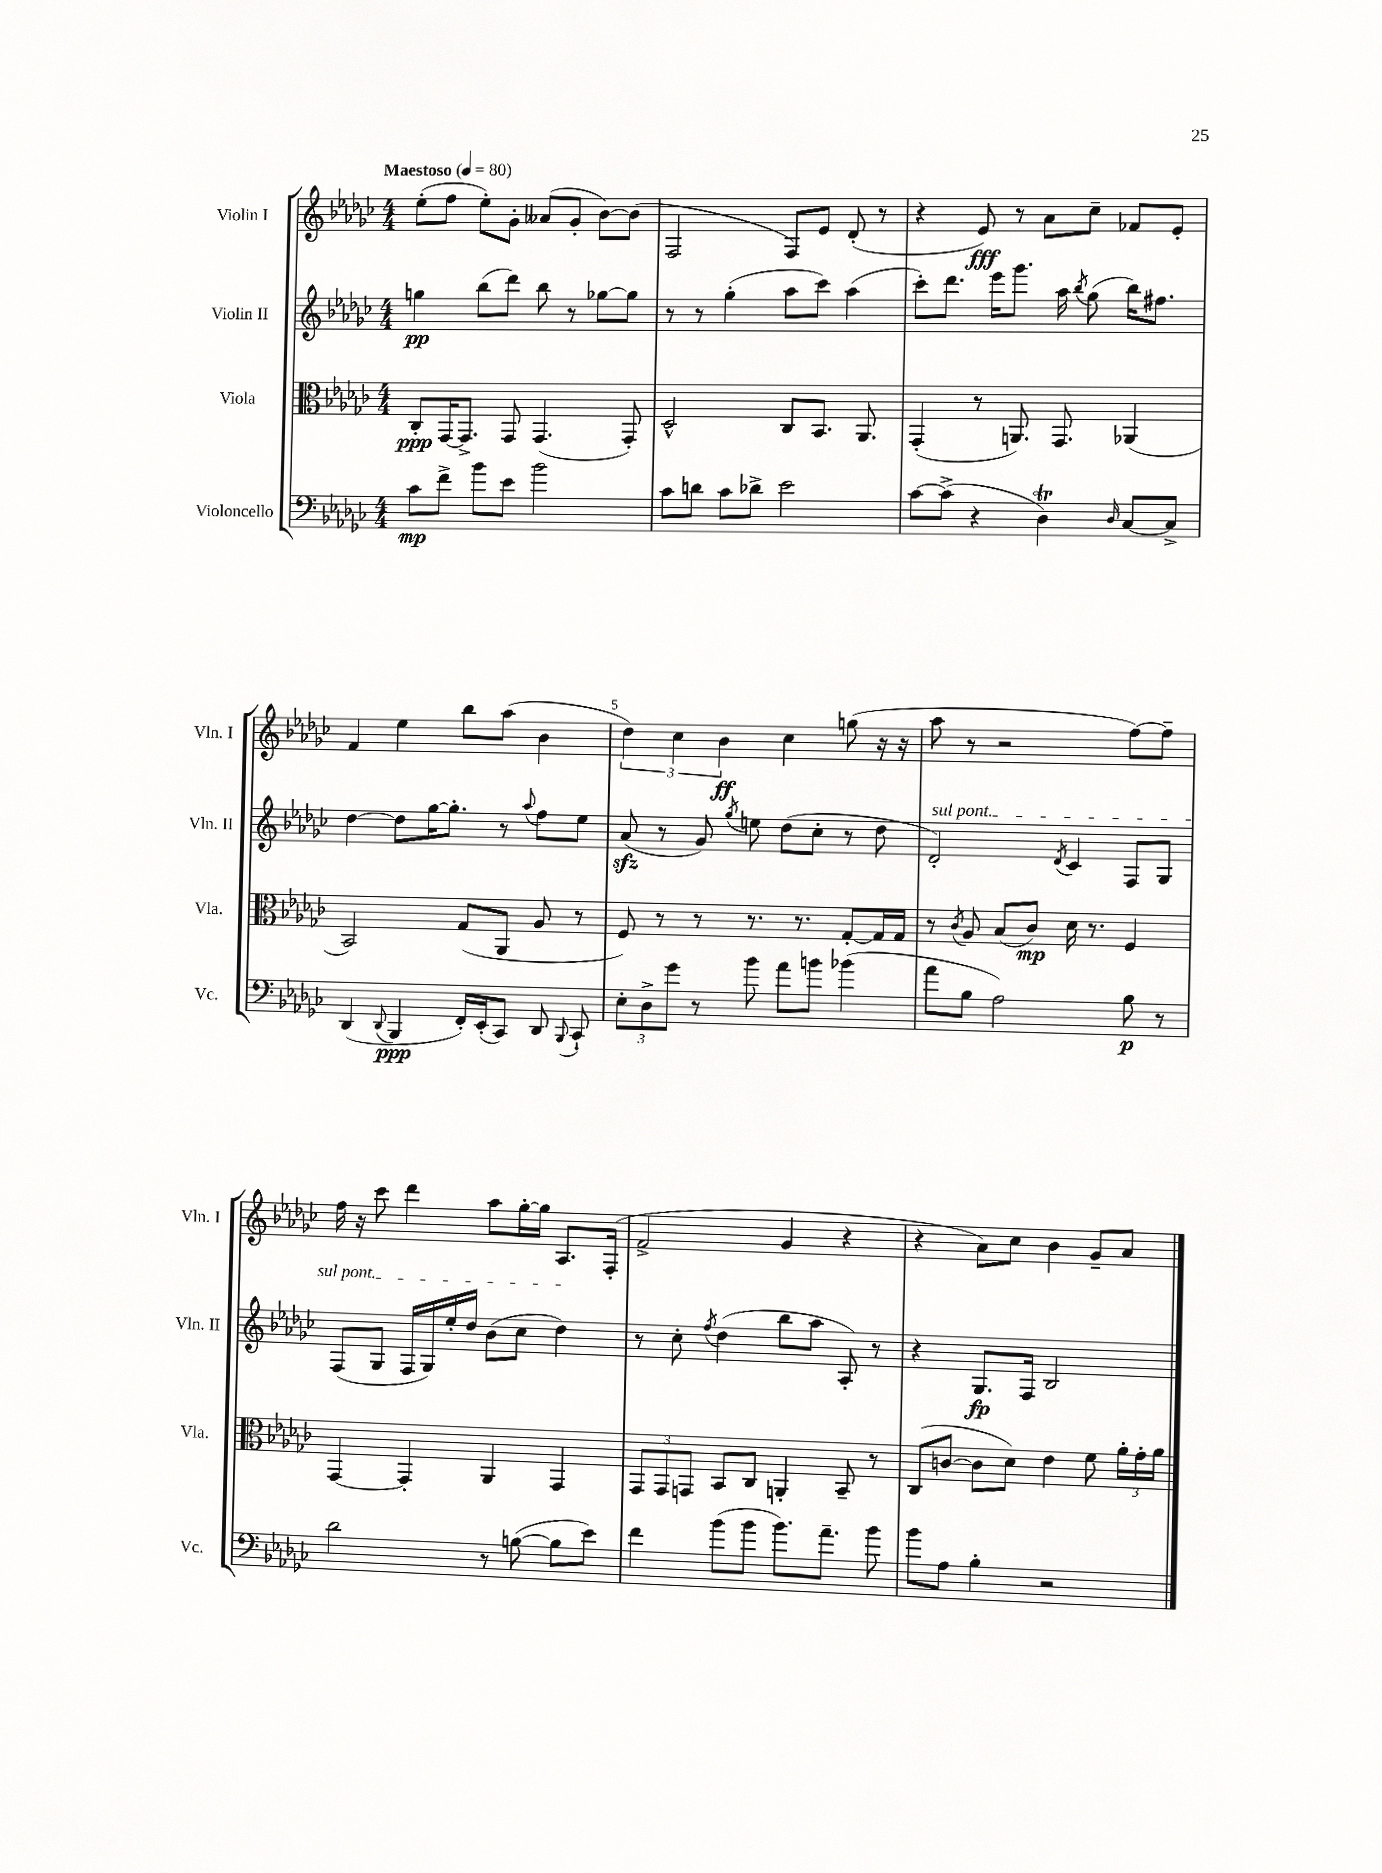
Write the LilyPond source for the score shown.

<<
\new StaffGroup <<
\new Staff = "s0" \with { instrumentName = "Violin I" shortInstrumentName = "Vln. I" } {
    \clef treble \key ges \major \numericTimeSignature \time 4/4 \tempo "Maestoso" 4 = 80
    \autoBeamOff ees''8[-.( f''8] ees''8[-.) ges'8]-. aeses'8[( ges'8]-. bes'8[~) bes'8]( |
    f2 f8[) ees'8] des'8-.( r8 |
    r4 ees'8\fff) r8 aes'8[ ces''8]-- fes'8[ ees'8]-. |
    f'4 ees''4 bes''8[ aes''8]( bes'4 |
    \tuplet 3/2 { des''4) ces''4 bes'4\ff } ces''4 g''8( r16 r16 |
    aes''8 r8 r2 f''8[~) f''8]-- |
    f''16 r16 ces'''8 des'''4 aes''8[ ges''16~-. ges''16] aes8.[ f16]-.( |
    f'2-> ges'4 r4 |
    r4 aes'8[) ces''8] bes'4 ges'8[-- aes'8] \bar "|." |
}
\new Staff = "s1" \with { instrumentName = "Violin II" shortInstrumentName = "Vln. II" } {
    \clef treble \key ges \major \numericTimeSignature \time 4/4
    \autoBeamOff g''4\pp bes''8[( des'''8]) bes''8 r8 ges''8[~ ges''8] |
    r8 r8 ges''4-.( aes''8[ ces'''8]) aes''4( |
    ces'''8[-.) des'''8.] ees'''16[ ges'''8.] aes''16 \acciaccatura { bes''8 } ges''8( bes''16[) fis''8.] |
    des''4~ des''8[ ges''16~ ges''8.]-. r8 \appoggiatura { aes''8 } f''8[ ees''8] |
    aes'8\sfz( r8 ges'8) \acciaccatura { ges''8 } e''8 des''8[( ces''8]-. r8 des''8 |
    \once \override TextSpanner.bound-details.left.text = \markup { \italic "sul pont." } des'2-.\startTextSpan) \acciaccatura { des'8 } ces'4 f8[ ges8] |
    f8[( ges8] f16[ ges16) ees''16-. des''16] bes'8[( ces''8] des''4\stopTextSpan) |
    r8 ces''8-. \acciaccatura { f''8 } des''4( bes''8[ aes''8] aes8-.) r8 |
    r4 ges8.[\fp f16] bes2 \bar "|." |
}
\new Staff = "s2" \with { instrumentName = "Viola" shortInstrumentName = "Vla." } {
    \clef alto \key ges \major \numericTimeSignature \time 4/4
    \autoBeamOff ces8[-.\ppp ges,16~ ges,8.]-> ges,8 ges,4.( ges,8-.) |
    des2-^ ces8[ bes,8.] aes,8. |
    ges,4-.( r8 a,8.) ges,8. aes,4( |
    bes,2) ges8[( aes,8] aes8 r8 |
    f8) r8 r8 r8. r8. ges8[~-. ges16 ges16] |
    r8 \acciaccatura { ces'8 } aes8 bes8[( ces'8]\mp) des'16 r8. f4 |
    ges,4~ ges,4-. aes,4 ges,4 |
    \tuplet 3/2 { ges,8[ ges,8 g,8] } bes,8[ ces8] a,4-. bes,8-- r8 |
    ces8[( c'8]~ c'8[ des'8]) ees'4 f'8 \tuplet 3/2 { aes'16[-. ges'16-. aes'16] } \bar "|." |
}
\new Staff = "s3" \with { instrumentName = "Violoncello" shortInstrumentName = "Vc." } {
    \clef bass \key ges \major \numericTimeSignature \time 4/4
    \autoBeamOff ces'8[\mp f'8]-> bes'8[ ees'8] bes'2 |
    ces'8[ d'8] ces'8[ des'8]-> ees'2 |
    ces'8[~ ces'8]->( r4 des4\trill) \grace { des16 } ces8[~ ces8]-> |
    des,4( \appoggiatura { des,8 } bes,,4\ppp f,16[-.) ees,16-.( ces,8]) des,8 \appoggiatura { bes,,8 } ces,8-! |
    \tuplet 3/2 { ees8[-. des8-> ges'8] } r8 bes'8 aes'8[ b'8] bes'4( |
    aes'8[ bes8] aes2) bes8\p r8 |
    des'2 r8 b8~( b8[ ees'8]) |
    f'4 bes'8[( bes'8] bes'8.[) aes'8.]-- bes'8 |
    bes'8[ aes8] bes4-. r2 \bar "|." |
}
>>
>>
\layout { \context { \Score \override BarNumber.break-visibility = ##(#f #t #t) barNumberVisibility = #(every-nth-bar-number-visible 5) } }
